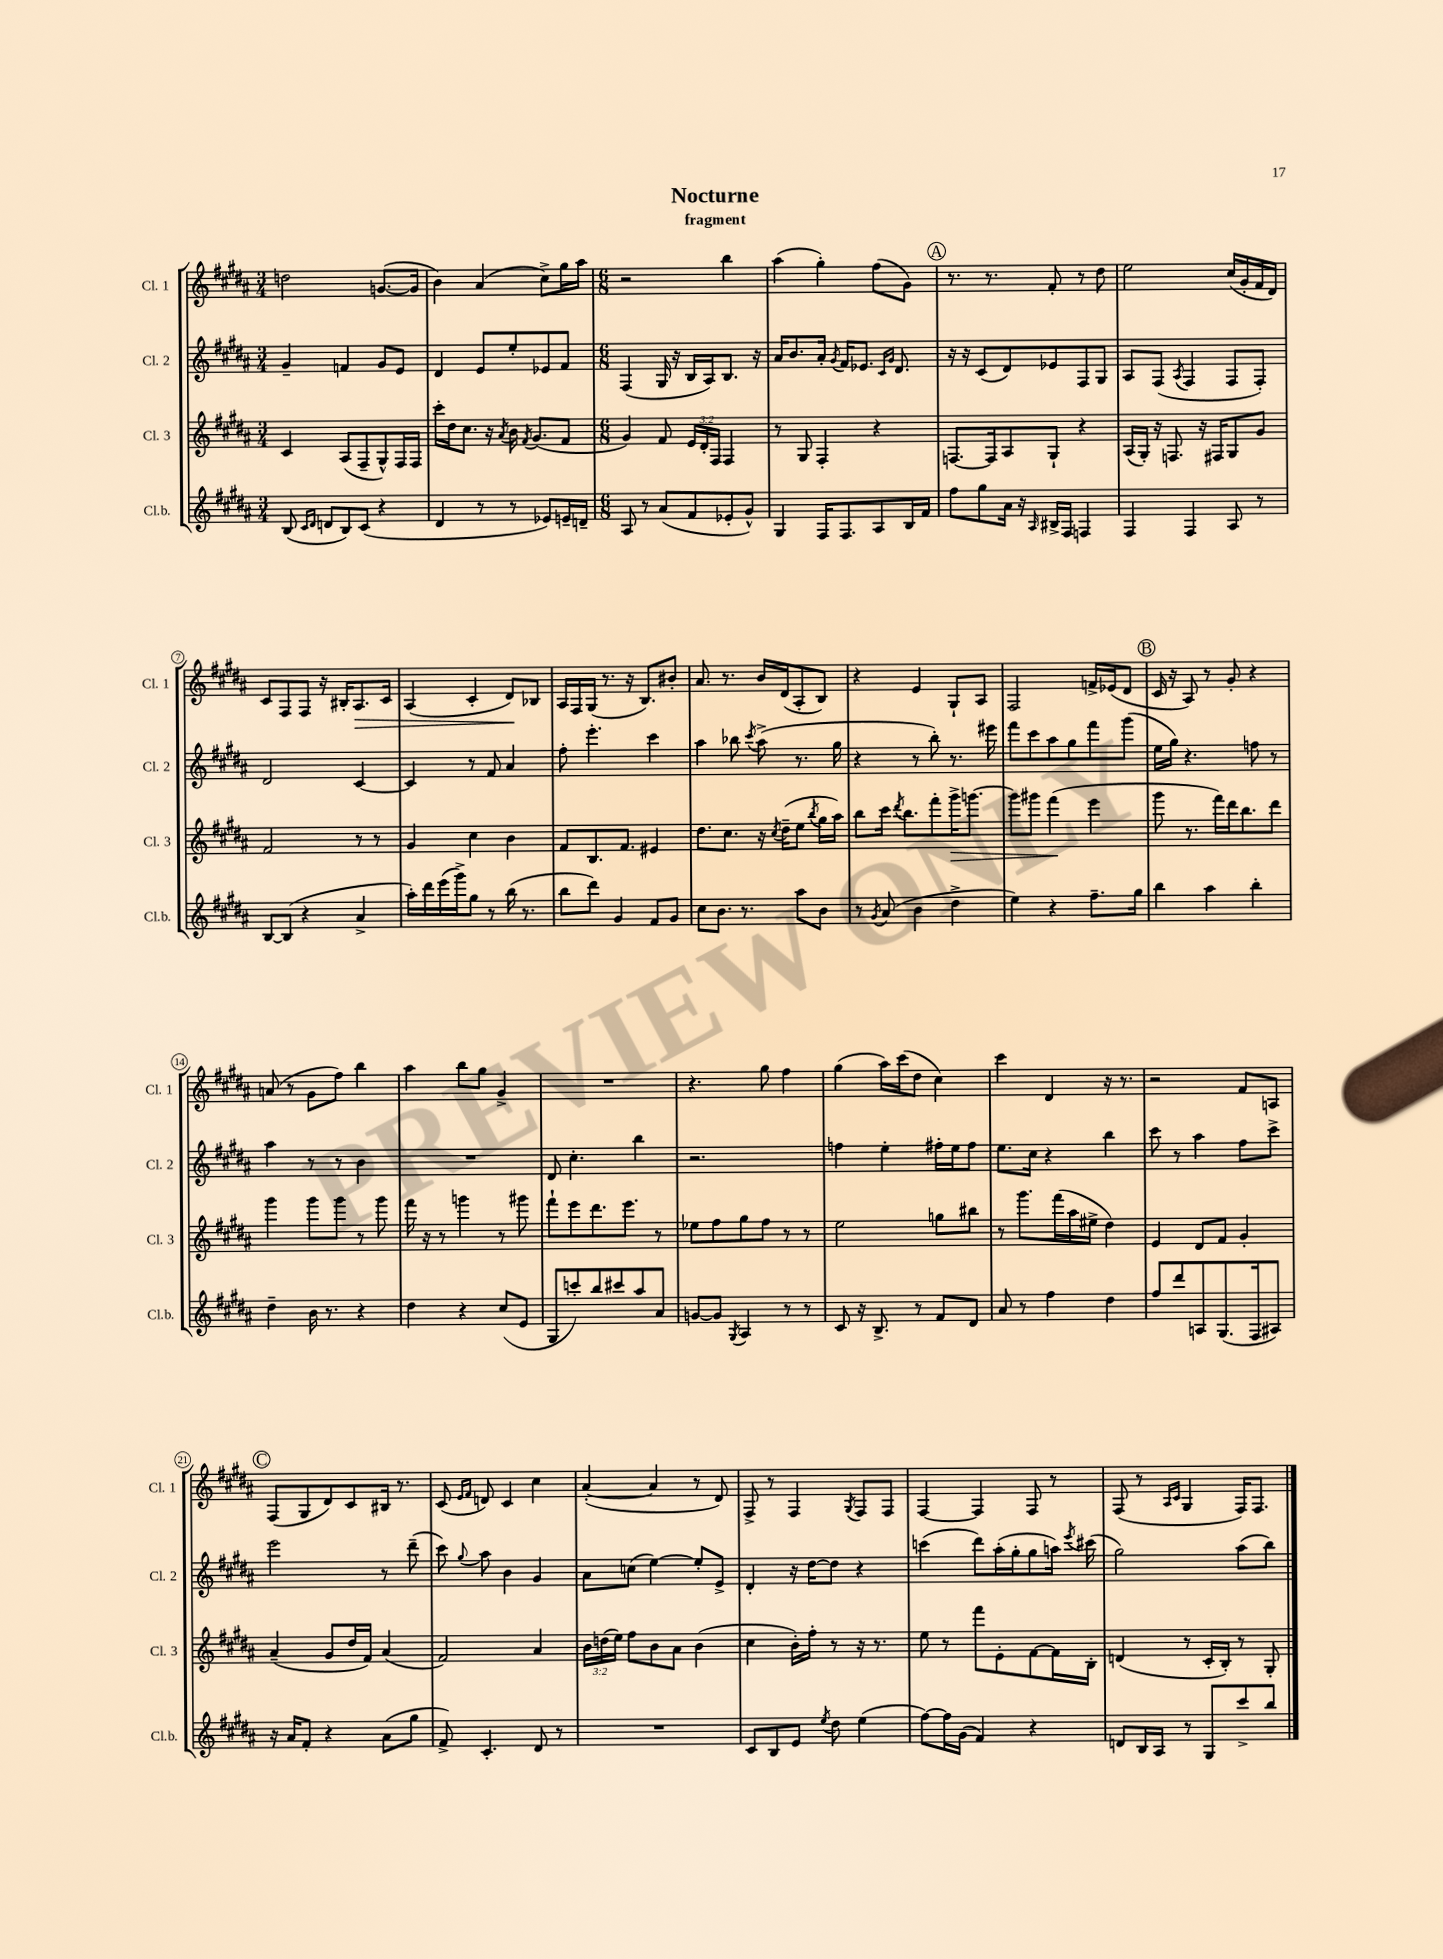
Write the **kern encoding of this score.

**kern	**kern	**kern	**kern
*staff4	*staff3	*staff2	*staff1
*clefG2	*clefG2	*clefG2	*clefG2
*k[f#c#g#d#a#]	*k[f#c#g#d#a#]	*k[f#c#g#d#a#]	*k[f#c#g#d#a#]
*M3/4	*M3/4	*M3/4	*M3/4
(8B/	4c#/	4g#~/	2dd\
16qqc#/LL	.	.	.
16qqd#/JJ	.	.	.
8d/L	.	.	.
8B/)	(8A#/L	4f/	.
(8c#/J	8F#~/	.	.
4r	8G#^^/)	8g#/L	([8.g/L
.	16F#/L	8e/J	.
.	16F#/JJ	.	16g/]Jk
=	=	=	=
4d#/	16ccc#'\LL	4d#/	4b\)
.	16dd#\J	.	.
.	8.cc#\J	.	.
8r	.	8e/L	(4a#/
.	16r	.	.
.	8qa#/	.	.
8r	16b\	8ee'/	.
.	8qf#/	.	.
.	(8.g#/L	.	.
8e-/L)	.	8e-/	8cc#^\L)
16e~/L	8f#/J	8f#/J	16gg#\L
16d~/JJ	.	.	16aa#\JJ
=	=	=	=
*M6/8	*M6/8	*M6/8	*M6/8
8A#/	4g#/)	(4F#/	2r
8r	.	.	.
(8a#/L	8f#/	16G#/	.
.	.	16r	.
8f#/	24e/LL	16B/LL	.
.	24d#'/	.	.
.	.	16A#/J)	.
.	24F#/JJ	.	.
8e-'/	4F#/	8.B/J	4bb\
8g#^^/J)	.	.	.
.	.	16r	.
=	=	=	=
4G#/	8r	16a#/LK	(4aa#\
.	.	8.b/	.
.	8G#/	.	.
16F#/LK	4F#'/	16a#'/Jk	4gg#'\)
.	.	8qg#/	.
8.F#/	.	16f#/LK	.
.	.	8.e-/J	.
8A#/	4r	.	(8ff#\L
.	.	16qqc#/LL	.
.	.	16qqg#/JJ	.
.	.	8.d#/	.
16B/L	.	.	8g#\J)
16f#/JJ	.	.	.
=	=	=	=
8ff#\L	[8.F/L	16r	8.r
.	.	16r	.
8gg#\	.	(8c#/L	.
.	16F/]k	.	8.r
16a#\Jk	8A#/	8d#/)	.
16r	.	.	.
16qqA#/	.	.	.
16B#^/LL	8G#`/J	8e-/	8f#'/
16F#/JJ	.	.	.
4F/	4r	8F#/	8r
.	.	8G#/J	8dd#\
=	=	=	=
4F#/	(16A#/LL	8A#/L	2ee\
.	16G#'/JJ)	.	.
.	16r	(8F#/J	.
.	8.F/	.	.
.	.	8qA#/	.
4F#/	.	4F#/	.
.	16r	.	.
.	16F#/LK	.	.
8A#/	8G#/	8F#/L	(16cc#/LL
.	.	.	16g#'/
8r	8g#/J	8F#'/J)	16f#/
.	.	.	16d#/JJ)
=	=	=	=
[8B/L	2f#/	2d#/	8c#/L
(8B/]J	.	.	8F#/
4r	.	.	8F#/J
.	.	.	16r
.	.	.	16B#'/LK
4a#^/	8r	[4c#/	8.A#/
.	8r	.	.
.	.	.	16c#/Jk
=	=	=	=
16aa#'\LL)	4g#/	4c#/]	(4A#/
16ddd#\	.	.	.
(16eee\	.	.	.
16ggg#^\J)	.	.	.
8gg#\J	4cc#\	8r	4c#'/
8r	.	8f#/	.
(16bb\	4b\	4a#/	8d#/L)
8.r	.	.	.
.	.	.	8B-/J
=	=	=	=
8bb\L	8f#/L	8ff#'\	16A#/LL
.	.	.	16F#/
8ddd#\J)	8.B/	4.eee'\	(16G#/JJ
.	.	.	8.r
4g#/	.	.	.
.	8.f#/J	.	.
.	.	.	16r
.	.	.	8.B/L)
8f#/L	4e#/	4ccc#\	.
8g#/J	.	.	8b#'/J
=	=	=	=
8cc#\L	8.dd#\L	4aa#\	8.a#/
8.b\J	.	.	.
.	8.cc#\J	.	8.r
.	.	8bb-\	.
8.r	.	.	.
.	.	8qccc#/	.
.	16r	(8aa#^\	16b/LL
.	8qcc#/	.	.
.	(16dd#~\LK	.	(16d#/J
8aa#\L	8ee\J	8.r	8A#'/
.	8qbb/	.	.
8b\J	16gg#\LL	.	8B/J)
.	16aa#\JJ)	16gg#\	.
=	=	=	=
8r	8bb\L	4r	4r
8qg#/	.	.	.
(8a#/	16ccc#\Jk	.	.
.	8qddd#/	.	.
.	8.bb\L	.	.
4b\	.	8r	4e/
.	8fff#'\	8bb'\)	.
4dd#^\	16ggg#^\K	8.r	8G#`/L
.	[8.ggg\J	.	.
.	.	.	8A#/J
.	.	16eee#\	.
=	=	=	=
4ee\)	8ggg\]L	8fff#\L	2F#/
.	8ggg#\J	8ccc#\	.
4r	(4fff#\	8aa#\	.
.	.	8gg#\	.
8.ff#~\L	4eee\	8fff#\	16f^/LL
.	.	.	(16e-/J
.	.	(8ggg#\J	8d#/J
16gg#\Jk	.	.	.
=	=	=	=
4bb\	8ggg#\	16ee\LL	16c#/
.	.	16gg#\JJ)	16r
.	8.r	4.r	8A#/)
4aa#\	.	.	8r
.	16fff#\LL)	.	.
.	16ddd#\J	.	8g#'/
.	8.bb\	.	.
4bb'\	.	8ff\	4r
.	8ddd#\J	8r	.
=	=	=	=
4dd#~\	4ggg#\	4aa#\	(8a/
.	.	.	8r
16b\	8ggg#\L	8r	8g#\L
8.r	.	.	.
.	8ggg#\J	8r	8ff#\J)
4r	8r	4b\	4bb\
.	8ggg#\	.	.
=	=	=	=
4dd#\	16fff#\	2.r	4aa#\
.	16r	.	.
.	8r	.	.
4r	4ggg\	.	8bb\L
.	.	.	8gg#\J
(8cc#/L	8r	.	4g#^/
8e/J	8ggg#\	.	.
=	=	=	=
8G#/L	8fff#`\L	8d#/	2.r
8ccc'/)	8eee\	4.cc#'\	.
8bb/	8.ddd#\	.	.
8ccc#/	.	.	.
.	8.eee\J	.	.
8aa#/	.	4bb\	.
8a#/J	8r	.	.
=	=	=	=
[8g/L	8ee-\L	2.r	4.r
8g/]J	8ff#\	.	.
8qG#/	.	.	.
4A#/	8gg#\	.	.
.	8ff#\J	.	8gg#\
8r	8r	.	4ff#\
8r	8r	.	.
=	=	=	=
8c#/	2ee\	4ff\	(4gg#\
16r	.	.	.
8.B^/	.	.	.
.	.	4ee'\	16aa#\LL)
.	.	.	(16ccc#\J
8r	.	.	8dd#\J
8f#/L	8gg\L	16ff#'\LL	4cc#\)
.	.	16ee\J	.
8d#/J	8bb#\J	8ff#\J	.
=	=	=	=
8a#/	8r	8.ee\L	4ccc#\
8r	8.ggg#\L	.	.
.	.	16cc#\Jk	.
4ff#\	.	4r	4d#/
.	(16fff#\L	.	.
.	16aa#\	.	.
.	16ee#^\JJ	.	.
4dd#\	4dd#\)	4bb\	16r
.	.	.	8.r
=	=	=	=
8ff#/L	4e/	8ccc#\	2r
8ddd#/	.	8r	.
8A/	8d#/L	4aa#\	.
(8.G#/	8f#/J	.	.
.	4g#'/	8ff#\L	8f#/L
16F#/k	.	.	.
8A#/J)	.	8ccc#^\J	8A/J
=	=	=	=
16r	(4a#~/	2eee\	(8F#/L
16a#/LK	.	.	.
8f#'/J	.	.	8G#/
4r	8g#/L	.	8d#/)
.	16dd#/L	.	8c#/
.	16f#/JJ)	.	.
(8a#\L	(4a#/	8r	16B#/Jk
.	.	.	8.r
8gg#\J	.	(8ddd#~\	.
=	=	=	=
8f#^/)	2f#/)	8ccc#\)	(8c#/
.	.	.	16qqe/LL
.	.	8qqgg#/	16qqf#/JJ
4.c#'/	.	8aa#\	8d/)
.	.	4b\	4c#/
8d#/	4a#/	4g#/	4cc#\
8r	.	.	.
=	=	=	=
2.r	24b\LL	8a#\L	([4a#'/
.	(24dd\	.	.
.	24ee\JJ)	.	.
.	8ff#\L	(8cc\J	.
.	8b\	[4ee\)	4a#/]
.	8a#\J	.	.
.	(4b\	8ee'/]L	8r
.	.	8e^/J	8d#/)
=	=	=	=
8c#/L	4cc#\	4d#'/	8F#^/
8B/	.	.	8r
8e/J	16b'\LL)	16r	4F#/
.	16ff#'\JJ	[16dd#\LK	.
8qee/	.	.	.
8dd#\	8r	8dd#\]J	.
.	.	.	8qG#/
(4ee\	16r	4r	8F#/L
.	8.r	.	.
.	.	.	8F#/J
=	=	=	=
[8ff#\L)	8ee\	(4ccc\	[4F#/
16ff#\]L	8r	.	.
(16g#\JJ	.	.	.
4f#/)	8fff#\L	8ddd#\L)	4F#/]
.	8e'\	(16aa#'\L	.
.	.	16gg#'\J	.
4r	[8f#\	8gg#\	8F#/
.	16f#\]L	16aa\Jk)	8r
.	.	8qeee/	.
.	16B'\JJ	(16ccc#\	.
=	=	=	=
8d/L	(4d/	2gg#\)	(8F#/
16B/L	.	.	8r
16A#/JJ	.	.	.
.	.	.	16qqA#/LL
.	.	.	16qqc#/JJ
8r	8r	.	4G#/
8G#/L	16c#'/LL	.	.
.	16B'/JJ)	.	.
8ccc#^/	8r	(8aa#\L	16F#/LK)
.	.	.	8.F#/J
8bb/J	8G#'/	8bb\J)	.
==	==	==	==
*-	*-	*-	*-
